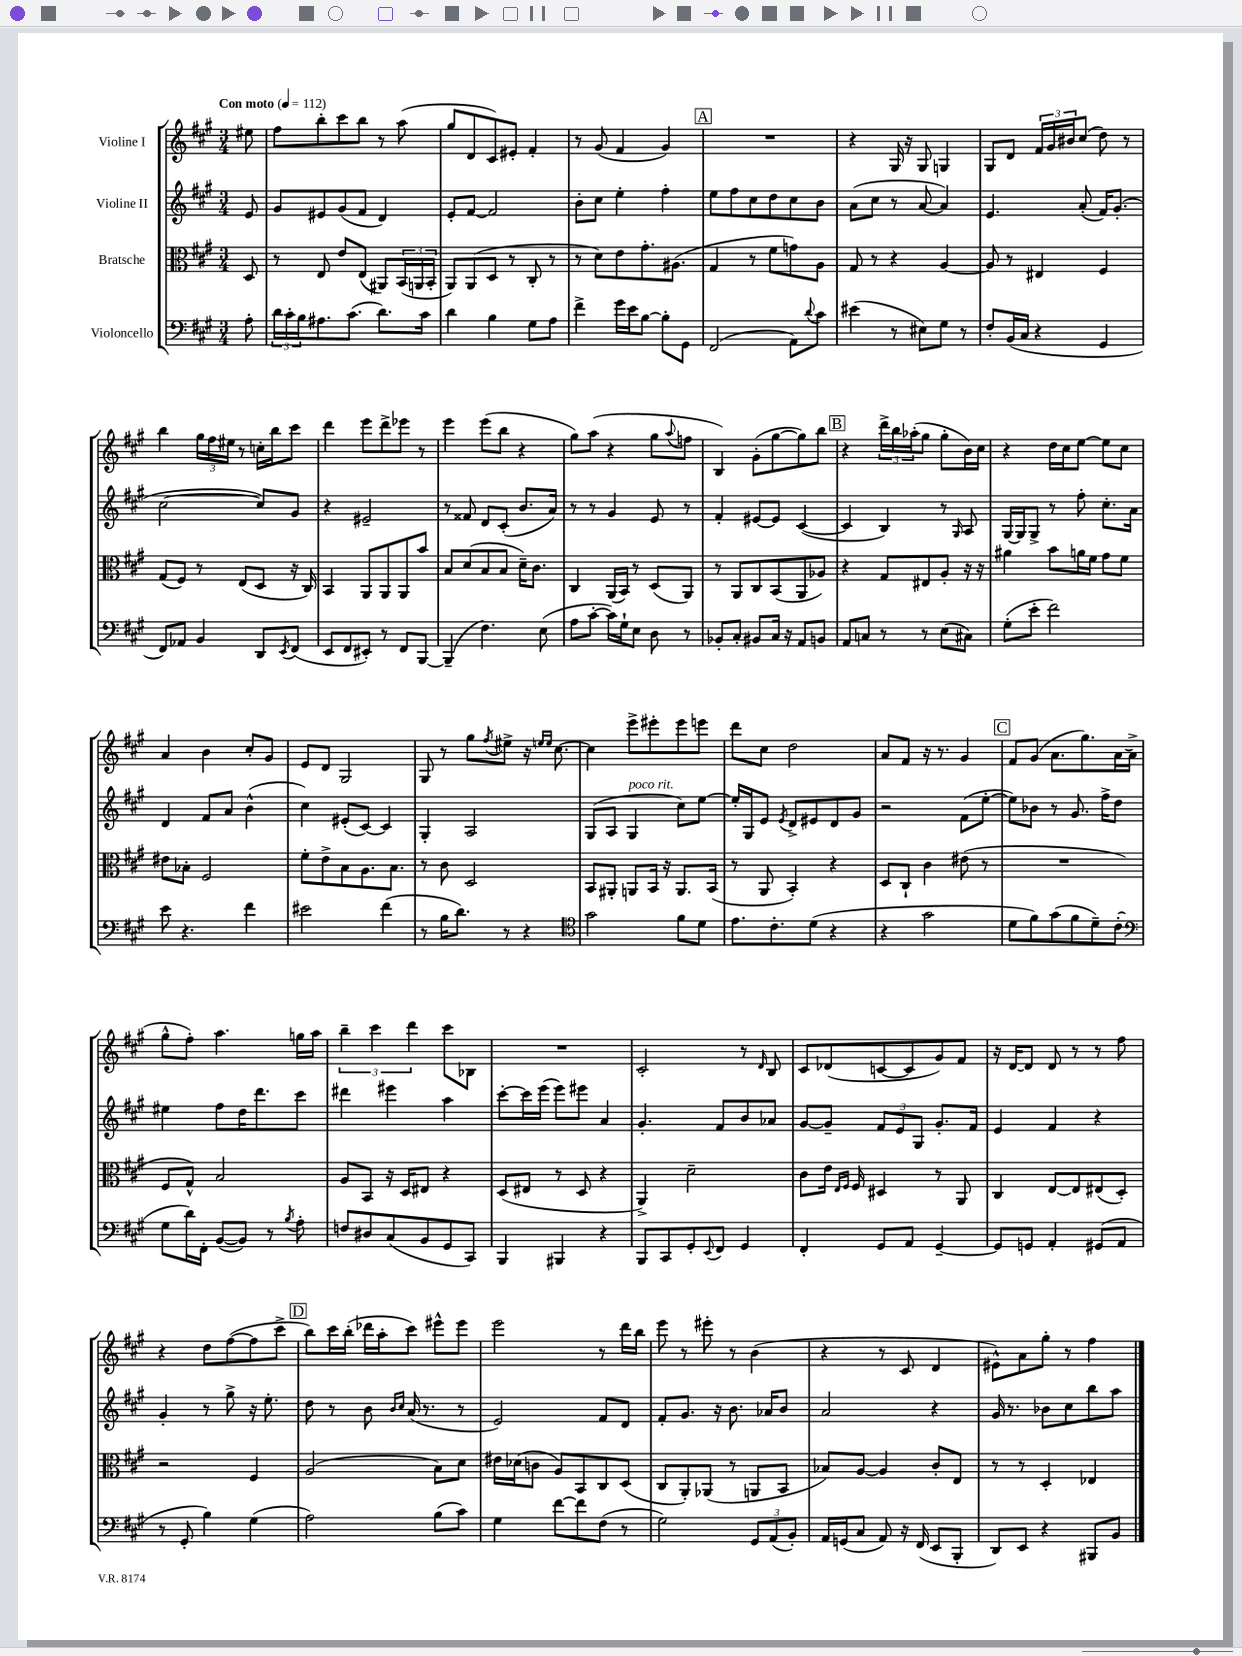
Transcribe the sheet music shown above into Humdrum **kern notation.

**kern	**kern	**kern	**kern
*staff4	*staff3	*staff2	*staff1
*clefF4	*clefC3	*clefG2	*clefG2
*k[f#c#g#]	*k[f#c#g#]	*k[f#c#g#]	*k[f#c#g#]
*M3/4	*M3/4	*M3/4	*M3/4
*MM112	*MM112	*MM112	*MM112
8A'\	8D/	8e/	8ee#\
=	=	=	=
24d\LL	8r	8g#/L	8ff#\L
24c#'\	.	.	.
24B\J	.	.	.
8.A#\	8E/	8e#/	8bb'\
.	8e/L	(8g#/	8ccc#\
(8.c#\J	.	.	.
.	(8E/J	8f#/J	8bb\J
8.d\L)	8AA#/L)	4d/)	8r
.	(24BB/L	.	(8aa\
.	24AA/	.	.
16c#\Jk	.	.	.
.	24BB'/JJ	.	.
=	=	=	=
4d\	8AA/L)	8e'/L	8gg#/L
.	(8AA/	[8f#/J	8d/
4B\	8D/J	2f#/]	8c#/)
.	8r	.	8e#'/J
8G#\L	8C#'/	.	4f#'/
8A\J	8r	.	.
=	=	=	=
4f#^\	8r	8b'\L	8r
.	8d\L)	8cc#\J	(8g#/
16g#\LL	8e\	4ee'\	4f#/
16e\J	.	.	.
[8B\J	8.g#'\	.	.
8B'\]L	.	4ff#'\	4g#/)
.	(8.A#\J	.	.
8GG#\J	.	.	.
=	=	=	=
(2FF#/	4G#/	8ee\L	2.r
.	.	8ff#\	.
.	8r	8cc#\	.
.	8f#\L	8dd\	.
8AA\L)	8g\)	8cc#\	.
8qqd/	.	.	.
8c#\J	8A\J	8b\J	.
=	=	=	=
(4e#\	8G#/	(8a\L	4r
.	8r	8cc#\J	.
8r	4r	8r	16G#/
.	.	.	16r
8E#\L)	.	[8a/	8G#/
8G#\J	[4A/	4a/])	4G/
8r	.	.	.
=	=	=	=
8F#'/L	8A/]	4.e/	8G#/L
(16BB/L	8r	.	8d/J
16C#/JJ	.	.	.
4r	4E#/	.	24f#/LL
.	.	.	24g#/
.	.	.	24b#/J
.	.	(8a'/	(8cc#/J
4GG#/	4F#/	16f#/LK)	8dd\)
.	.	(8.g#'/J	.
.	.	.	8r
=	=	=	=
8FF#/L)	(8G#/L	[2cc#\	4bb\
8AA-/J	8F#/J)	.	.
4BB/	8r	.	24gg#\LL
.	.	.	24ff#\
.	.	.	24ee#\JJ
.	(8E/L	.	8r
8DD/L	8D/J	8cc#/]L)	16cc'\LL
.	.	.	16bb\J
8qEE/	.	.	.
(8FF#/J	16r	8g#/J	8ccc#\J
.	16C#/)	.	.
=	=	=	=
8EE/L	4BB/	4r	4ddd\
8FF#/	.	.	.
8EE#'/J)	8AA/L	2e#~/	8eee\L
8r	8AA/	.	8ddd^\
8FF#/L	8AA/	.	8eee-\J
[8BBB/J	8b/J	.	8r
=	=	=	=
(4BBB~/]	8B/L	8r	4eee\
.	(8d/	8f##/	.
4.F#\)	8B/	8d/L	(8eee\L
.	8B/J	(8c#'/J	8bb\J
.	16d~\LK)	8.b/L	4r
.	8.c#\J	.	.
(8E\	.	.	.
.	.	16a/Jk)	.
=	=	=	=
8A\L	4C#/	8r	8gg#\L)
[8c#'\J	.	8r	(8aa\J
16c#\]LL)	(16AA/LL	4g#/	4r
16G#`\J	16BB/JJ)	.	.
8E\J	8r	.	.
8D\	(8D/L	8e/	8gg#\L
.	.	.	8qqaa/
8r	8AA/J)	8r	8ff\J
=	=	=	=
8BB-'/L	8r	4f#'/	4B/)
8C#'/J	8AA/L	.	.
8BB#/L	8C#/	[8e#/L	(8g#'\L
16C#/Jk	(8BB/	8e#/]J	[8gg#\
16r	.	.	.
8AA/L	8AA/	([4c#/	8gg#\])
8BB/J	8A-/J)	.	8bb\J
=	=	=	=
8AA/L	4r	4c#/]	4r
8C/J	.	.	.
8r	8G#/L	4B/)	24ddd^\LL
.	.	.	24bb\
.	.	.	(24aa-'\J
8r	8E#/	.	8gg#\J
(8E\L	8A'/J	8r	8gg#'\L
.	.	16qqG#/	.
8C#\J)	16r	8A/	16b\L)
.	16r	.	16cc#\JJ
=	=	=	=
(8G#'\L	4a#\	[16G#/LL	4r
.	.	16G#/]J	.
8e'\J	.	8G#^/J	.
2f#\)	8b\L	8r	16dd\LL
.	.	.	16cc#\J
.	16a\L	8ff#'\	[8ee\J
.	16f#\JJ	.	.
.	8g#\L	8.cc#'\L	8ee\]L
.	8f#\J	.	8cc#\J
.	.	16a\Jk	.
=	=	=	=
8e\	8e#\L	4d/	4a/
4.r	8B-'\J	.	.
.	2F#/	8f#/L	4b\
.	.	8a/J	.
4f#\	.	(4b^^\	8cc#'/L
.	.	.	8g#/J
=	=	=	=
2e#\	8f#'\L	4cc#\)	8e/L
.	8e^\	.	8d/J
.	8B\	(8e#'/L	2G#/
.	8.A\	[8c#/J)	.
(4f#\	.	4c#/]	.
.	8.B\J	.	.
=	=	=	=
8r	8r	4G#'/	8G#/
16B\LK	8c#\	.	8r
8.d\J)	.	.	.
.	2D/	2A/	8gg#\L
.	.	.	8qff#/
8r	.	.	8ee#^\J
4r	.	.	16r
.	.	.	16qqee/LL
.	.	.	16qqee/JJ
.	.	.	[8.cc#\
=	=	=	=
*clefC4	*	*	*
2g#\	8BB/L	(8G#/L	4cc#\]
.	8AA#'/J	8A/J	.
.	8AA/L	4G#/	8eee^\L
.	16BB/Jk	.	8eee#'\
.	16r	.	.
8f#\L	8.AA/L	8cc#\L)	8eee#\
8d\J	.	[8ee\J	8eee\J
.	(16BB/Jk	.	.
=	=	=	=
8.e\L	8r	16ee'/]LL	8ddd\L
.	.	16G#/J	.
.	8AA/	8e/J	8cc#\J
8.c#'\	.	.	.
.	.	8qe/	.
.	4BB'/)	8d^/L	2dd\
(8d\J	.	8e#/	.
4r	4r	8d/	.
.	.	8g#/J	.
=	=	=	=
4r	8D/L	2r	8a/L
.	8C#`/J	.	8f#/J
2g#\	4c#\	.	16r
.	.	.	8.r
.	(8e#\	(8f#\L	4g#/
.	8r	[8ee'\J	.
=	=	=	=
8d\L	2.r	8ee\]L)	8f#/L
8f#\)	.	8b-\J	(8g#/J
(8g#\	.	8r	8.a\L
8f#\	.	8.g#/	.
.	.	.	8.gg#\)
8d~\)	.	.	.
.	.	16ff#^\LK	.
(8c#'\J	.	8dd\J	16a\L
.	.	.	(16a^\JJ
=	=	=	=
*clefF4	*	*	*
8G#\L	8F#/L	4ee#\	8gg#^^\L
16d\L)	8G#^^/J)	.	8ff#'\J)
16FF#'\JJ	.	.	.
([8BB/L	2B/	8ff#\L	4.aa\
8BB/]J)	.	16dd\K	.
.	.	8.ddd\	.
8r	.	.	.
8qB/	.	.	.
8A'\	.	8ccc#\J	16gg\LL
.	.	.	16aa\JJ
=	=	=	=
8F/L	8A/L	4ddd#\	6bb~\
8D#/	8BB/J	.	.
.	.	.	6ccc#\
(8C#/	16r	4eee#\	.
.	16D/LK	.	.
.	.	.	6ddd\
8BB/	8E#/J	.	.
8GG#/	4r	4aa\	8ccc#\L
8CC#/J)	.	.	8B-\J
=	=	=	=
4BBB/	(8D/L	[8ccc#'\L	2.r
.	8E#/J	16ccc#\]L	.
.	.	(16eee\JJ	.
4BBB#/	8r	8eee\L)	.
.	8D/	8eee#\J	.
4r	4r	4a/	.
=	=	=	=
8BBB/L	4AA^/)	4.g#'/	2c#'/
8CC#/	.	.	.
8GG#'/	2d~\	.	.
8qqEE/	.	.	.
8FF#/J	.	8f#/L	.
4GG#/	.	8b/	8r
.	.	.	16qqd/
.	.	8a-/J	8B/
=	=	=	=
4FF#'/	8c#\L	[8g#/L	8c#/L
.	16e\Jk	8g#~/]J	(8d-/
.	16qqE/LL	.	.
.	16qqF#/JJ	.	.
.	16F#/	.	.
8GG#/L	4D#/	12f#/L	[8c/
.	.	12e/	.
8AA/J	.	.	8c/]
.	.	12G#/J	.
[4GG#~/	8r	8.g#'/L	8g#/)
.	8AA/	.	8f#/J
.	.	16f#/Jk	.
=	=	=	=
8GG#/]L	4C#/	4e/	16r
.	.	.	[16d/LK
8GG/J	.	.	8d/]J
4AA'/	[8E/L	4f#/	8d/
.	8E/]	.	8r
(8GG#/L	(8E#/	4r	8r
8AA/J	8D'/J)	.	8ff#\
=	=	=	=
8r	2r	4g#'/	4r
8GG#'/	.	.	.
4B\)	.	8r	8dd\L
.	.	8gg#^\	([8ff#\
(4G#\	4F#/	16r	8ff#\]
.	.	8.ee'\	.
.	.	.	8ccc#^\J
=	=	=	=
2A\)	(2A/	8dd\	8bb\L)
.	.	8r	16ccc#\L
.	.	.	(16bb'\JJ
.	.	8b\	16ddd-\LL
.	.	.	16aa'\J
.	.	16qqb/LL	.
.	.	16qqcc#/JJ	.
.	.	(16a/	8ccc#\J)
.	.	8.r	.
(8B\L	8B\L)	.	8eee#^^\L
8c#\J)	8d\J	8r	8eee#\J
=	=	=	=
4G#\	16e#\LL	2e/)	2eee\
.	(16d-\J	.	.
.	8c\J	.	.
[8f#\L	8A/L)	.	.
8f#\]	8BB/	.	.
(8F#\J	8C#/	8f#/L	8r
8r	(8D/J	8d/J	16ddd\LL
.	.	.	16bb\JJ
=	=	=	=
2G#\)	8C#/L	8f#'/L	8eee\
.	8AA'/)	8.g#/J	8r
.	(8AA-/J	.	8eee#'\
.	.	16r	.
.	8r	8.b\	8r
12GG#/L	8AA/L	.	(4b\
.	.	16a-/LK	.
(12AA/	.	.	.
.	8BB/J	8b/J	.
12BB'/J)	.	.	.
=	=	=	=
16AA/LL	8B-/L)	2a/	4r
(16GG/J	.	.	.
8C#/J	[8A/J	.	.
8AA/)	4A/]	.	8r
16r	.	.	8c#/
(16FF#/	.	.	.
8EE/L	8c#'/L	4r	4d/
8BBB'/J	8E/J	.	.
=	=	=	=
8DD/L)	8r	16g#/	8e#^^\L)
.	.	8.r	.
8EE/J	8r	.	8a\
4r	4D'/	8b-\L	8gg#'\J
.	.	8cc#\	8r
8BBB#/L	4E-/	8bb\	4ff#\
8BB/J	.	8aa\J	.
==	==	==	==
*-	*-	*-	*-
